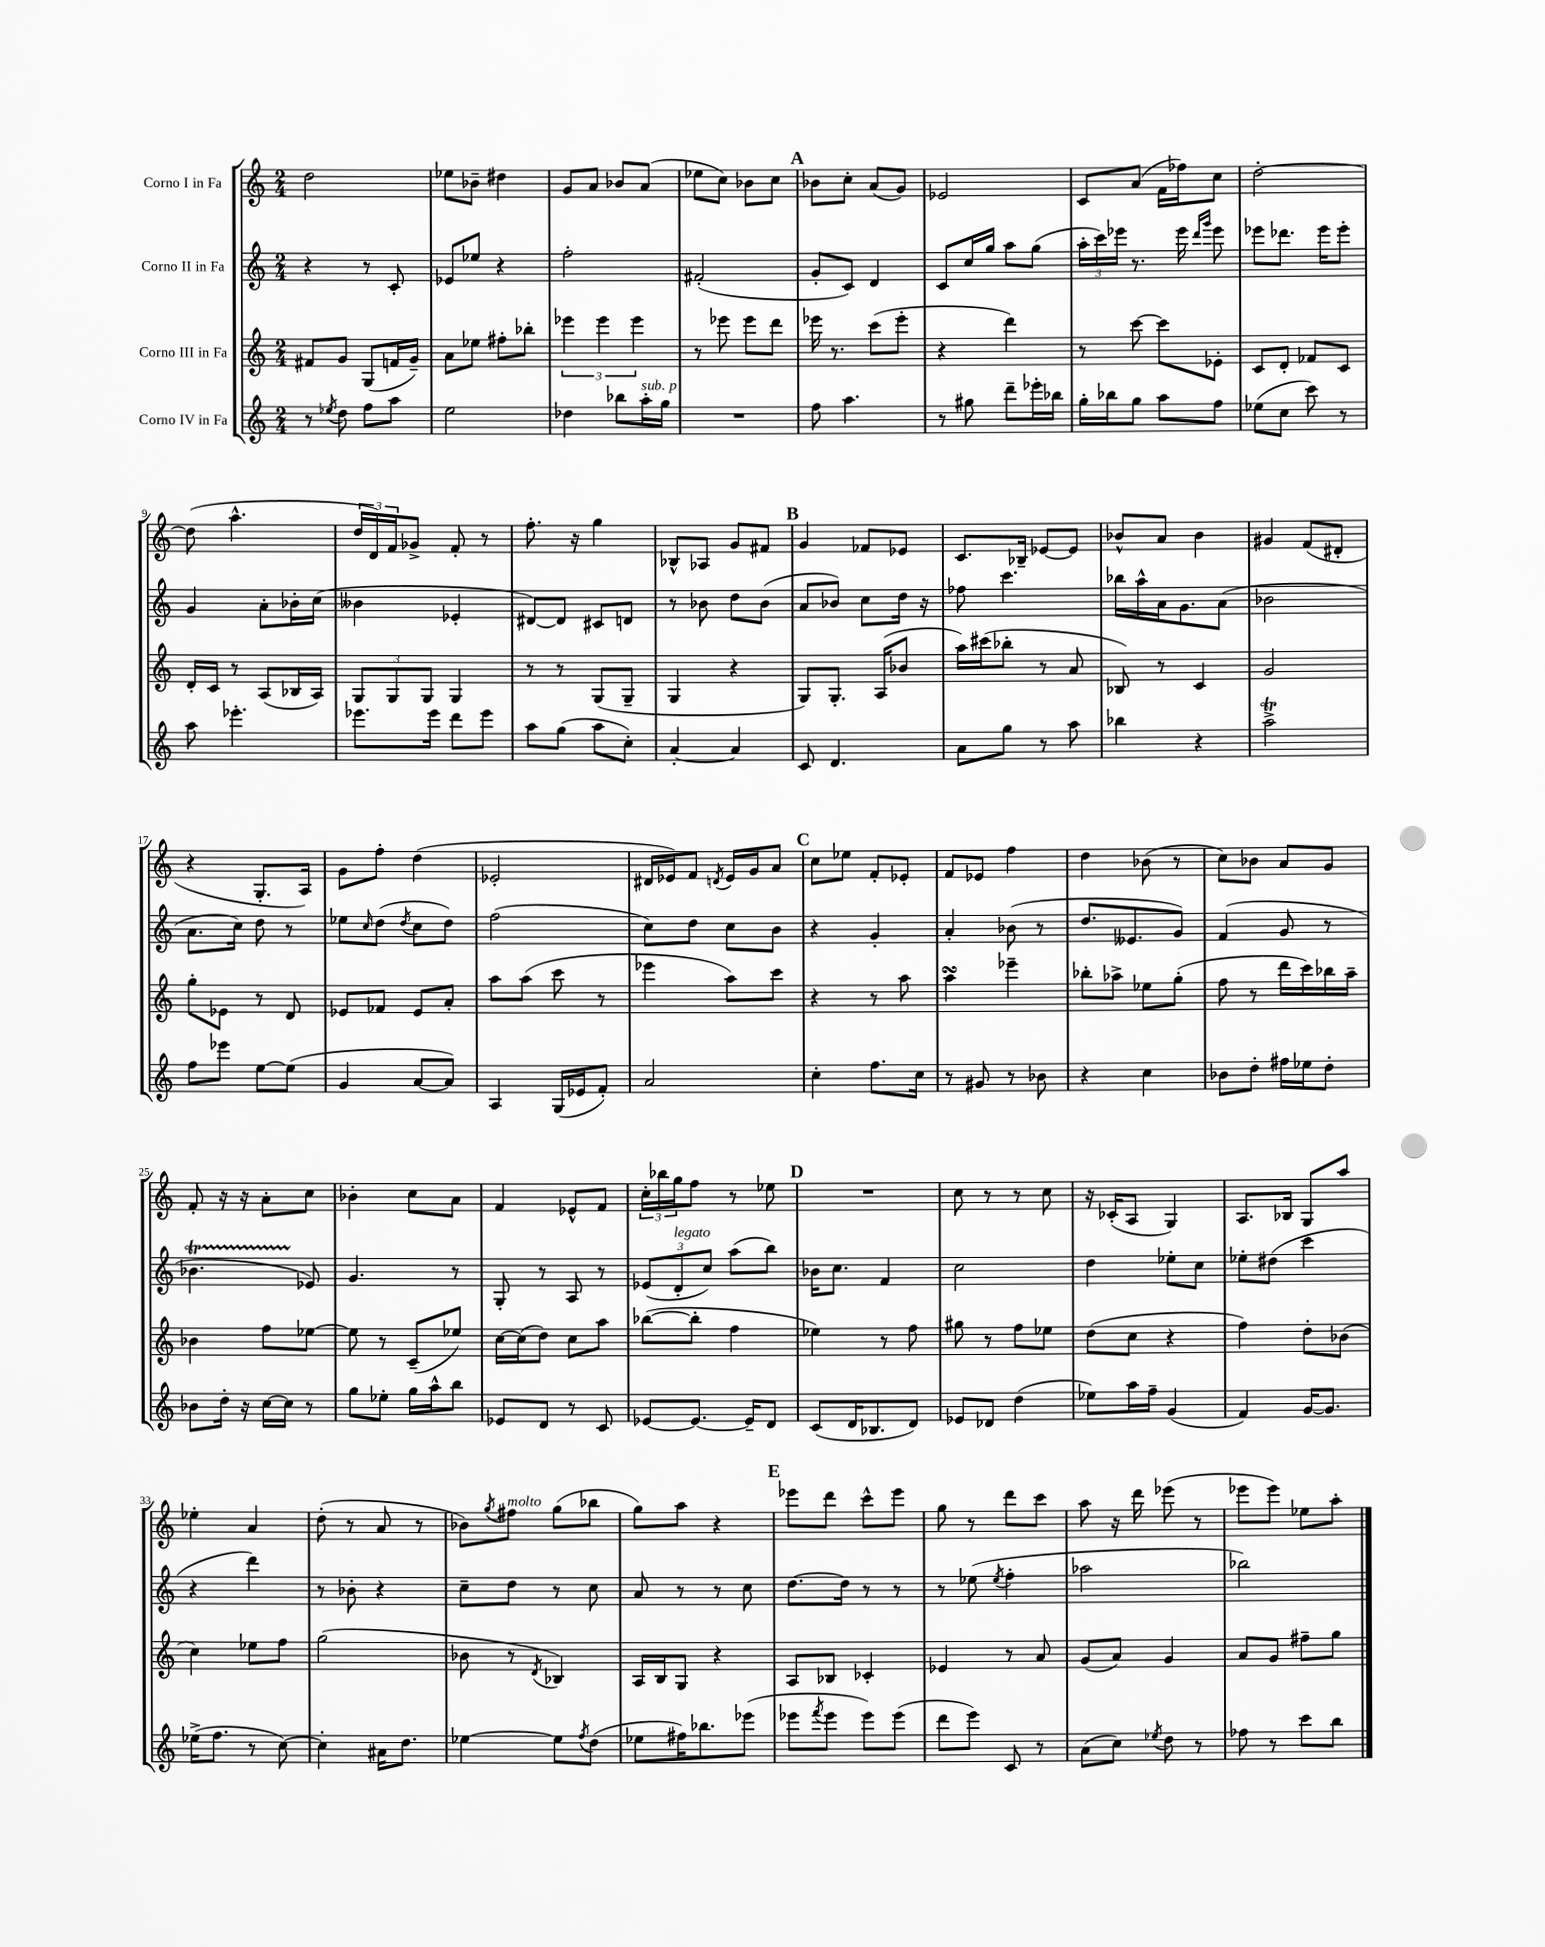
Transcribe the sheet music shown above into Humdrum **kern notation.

**kern	**kern	**kern	**kern
*staff4	*staff3	*staff2	*staff1
*clefG2	*clefG2	*clefG2	*clefG2
*k[]	*k[]	*k[]	*k[]
*M2/4	*M2/4	*M2/4	*M2/4
8r	8f#	4r	2dd
8qee-	.	.	.
8dd	8g	.	.
8ff	(8G	8r	.
8aa	16f	8c'	.
.	16g~)	.	.
=	=	=	=
2ee	8a	8e-	8ee-
.	8ee-	8ee-	8b-~
.	8ff#'	4r	4dd#
.	8bb-'	.	.
=	=	=	=
4dd-	6eee-	2ff'	8g
.	.	.	8a
.	6eee-	.	.
8bb-	.	.	8b-
.	6eee-	.	.
16aa'	.	.	(8a
16gg	.	.	.
=	=	=	=
2r	8r	(2f#'	8ee-
.	8eee-	.	8cc)
.	8eee-	.	8b-
.	8ddd	.	8cc
=	=	=	=
8ff	16eee-	8g'	8b-
.	8.r	.	.
4.aa	.	8c)	8cc'
.	(8ccc	4d	(8a
.	8eee-'	.	8g)
=	=	=	=
8r	4r	8c	2e-
8gg#	.	16cc	.
.	.	16gg	.
8ddd~	4ddd)	8aa	.
16eee-'	.	(8gg	.
16bb-	.	.	.
=	=	=	=
16gg'	8r	24aa'	8c
.	.	24ccc)	.
16bb-	.	.	.
.	.	24eee-	.
8gg	[8ccc	8.r	(8a
8aa	8ccc]	.	16f
.	.	16eee-	16ff-)
.	.	16qqddd	.
.	.	16qqggg	.
8ff	8e-'	8eee-	8cc
=	=	=	=
(8ee-	8c	8eee-	[2dd'
8cc	8d'	8.ddd-	.
8ccc)	8f-	.	.
.	.	16eee-	.
8r	8c	8eee-'	.
=	=	=	=
8aa	16d'	4g	(8dd]
.	16c	.	.
4.eee-'	8r	.	4.aa^^
.	(8A	8a'	.
.	16B-	16b-'	.
.	16A)	(16cc	.
=	=	=	=
8.eee-	12G	4b--	24dd
.	.	.	24d)
.	12G	.	24f
.	.	.	8g-^
.	12G	.	.
16eee-	.	.	.
8ddd	4G	4e-'	8f'
8eee-	.	.	8r
=	=	=	=
8aa	8r	[8d#)	8.ff'
(8gg	8r	8d#]	.
.	.	.	16r
8aa	(8G	8c#	4gg
8cc')	8G~	8d	.
=	=	=	=
[4a'	4G	8r	8B-^^
.	.	8b-	8A-
4a]	4r	8dd	8g
.	.	(8b-	8f#
=	=	=	=
8c	8G)	8a	4g
4.d	8.G'	8b-)	.
.	.	8cc	8f-
.	(16A	.	.
.	8b-	16dd	8e-
.	.	16r	.
=	=	=	=
8a	16aa)	8ff-	8.c
.	(16ccc#	.	.
8gg	8bb-'	4.ccc	.
.	.	.	16B-~
8r	8r	.	[8e-
8aa	8a	.	8e-]
=	=	=	=
4bb-	8B-)	16bb-	8b-^^
.	.	16aa^^	.
.	8r	16a	8a
.	.	8.g	.
4r	4c	.	4b-
.	.	(8a	.
=	=	=	=
2aa^	2g	2b-	4g#
.	.	.	(8f
.	.	.	8d#'
=	=	=	=
8ff	8gg'	8.a	4r
8eee-	8e-	.	.
.	.	16cc)	.
[8ee	8r	8dd	8.G'
(8ee]	8d	8r	.
.	.	.	16A)
=	=	=	=
4g	8e-	8ee-	8g
.	.	16qqcc	.
.	8f-	(8dd	8ff'
.	.	8qdd	.
[8a	8e-	8cc	(4dd
8a])	8a'	8dd)	.
=	=	=	=
4A	8aa	(2ff	2e-'
.	(8aa	.	.
(16G	8ccc	.	.
16e-	.	.	.
8f')	8r	.	.
=	=	=	=
2a	4eee-	8cc)	16d#
.	.	.	16e-)
.	.	8dd	8f
.	.	.	8qd
.	8aa)	8cc	16e-
.	.	.	16g
.	8ccc	8b	8a
=	=	=	=
4cc'	4r	4r	8cc
.	.	.	8ee-
8.ff	8r	4g'	8f'
.	8aa	.	8e-'
16cc	.	.	.
=	=	=	=
8r	4aa	4a'	8f
8g#	.	.	8e-
8r	4eee-~	(8b-	4ff
8b-	.	8r	.
=	=	=	=
4r	8bb-'	8.dd	4dd
.	8aa-^	.	.
.	.	8.e--	.
4cc	8ee-	.	(8b-
.	(8gg'	8g)	8r
=	=	=	=
8b-	8ff	(4f	8cc)
8dd'	8r	.	8b-
16ff#	16ddd	8g	8a
16ee-	16ccc)	.	.
8dd'	16bb-	8r	8g
.	16aa~	.	.
=	=	=	=
8b-	4b-	4.b-	8f'
16dd'	.	.	16r
16r	.	.	16r
[16cc	8ff	.	8a'
16cc]	.	.	.
8r	[8ee-	8e-)	8cc
=	=	=	=
8gg	8ee-]	4.g	4b-'
8ee-'	8r	.	.
16gg	(8c~	.	8cc
16aa^^	.	.	.
8bb	8ee-)	8r	8a
=	=	=	=
8e-	[16cc	8G'	4f
.	(16cc]	.	.
8d	8dd)	8r	.
8r	8cc	8A	8e-^^
8c	8aa	8r	8f
=	=	=	=
[8e-	([8bb-	(12e-	24cc'
.	.	.	24bb-
.	.	12d'	24gg
8.e-_	8bb-']	.	8ff
.	.	12cc)	.
.	4ff	(8aa	8r
16e-~]	.	.	.
8d	.	8bb)	8ee-
=	=	=	=
(8c	4ee-)	16b-	2r
.	.	8.cc	.
16d	.	.	.
8.B-	.	.	.
.	8r	4f	.
8d)	8ff	.	.
=	=	=	=
8e-	8gg#	2cc	8cc
8d-	8r	.	8r
(4dd	8ff	.	8r
.	8ee-	.	8cc
=	=	=	=
8ee-)	(8dd	4dd	16r
.	.	.	(16c-'
16aa	8cc	.	8A
16ff~	.	.	.
(4g	4r	8ee-'	4G)
.	.	8cc	.
=	=	=	=
4f)	4ff)	8ee-'	8.A
.	.	(8dd#	.
.	.	.	16B-
[16g	8dd'	4ccc	8G
8.g]	.	.	.
.	(8b-	.	8aa
=	=	=	=
(16ee-^	4cc)	4r	4ee-'
8.ff	.	.	.
8r	8ee-	4ddd)	4a
[8cc)	8ff	.	.
=	=	=	=
4cc']	(2gg	8r	(8dd'
.	.	8b-'	8r
16a#	.	4r	8a
8.dd	.	.	.
.	.	.	8r
=	=	=	=
[4ee-	8b-	8cc~	8b-)
.	.	.	8qgg
.	8r	8dd	8ff#
.	8qd	.	.
8ee-]	4B-)	8r	(8gg
8qff	.	.	.
(8dd	.	8cc	8bb-
=	=	=	=
8ee-	16A	8a	8gg)
.	16B	.	.
16ff#)	8G	8r	8aa
8.bb-	.	.	.
.	4r	8r	4r
(8eee-	.	8cc	.
=	=	=	=
8eee-	8A	[8.dd	8eee-
8qfff	.	.	.
8eee-	8B-	.	8ddd
.	.	16dd]	.
8eee-)	4c-'	8r	8ccc^^
(8eee-	.	8r	8eee-
=	=	=	=
8ddd	4e-	8r	8gg
8eee)	.	(8ee-	8r
.	.	8qee-	.
8c	8r	4ff'	8ddd
8r	8a	.	8ccc
=	=	=	=
(8a	(8g	2aa-	8aa
8cc)	8a)	.	16r
.	.	.	16ddd
8qee-	.	.	.
8dd	4g	.	(8eee-
8r	.	.	8r
=	=	=	=
8ff-	8a	2bb-)	8eee-
8r	8g	.	8eee-)
8ccc	8ff#~	.	8ee-
8bb	8gg	.	8aa'
==	==	==	==
*-	*-	*-	*-
